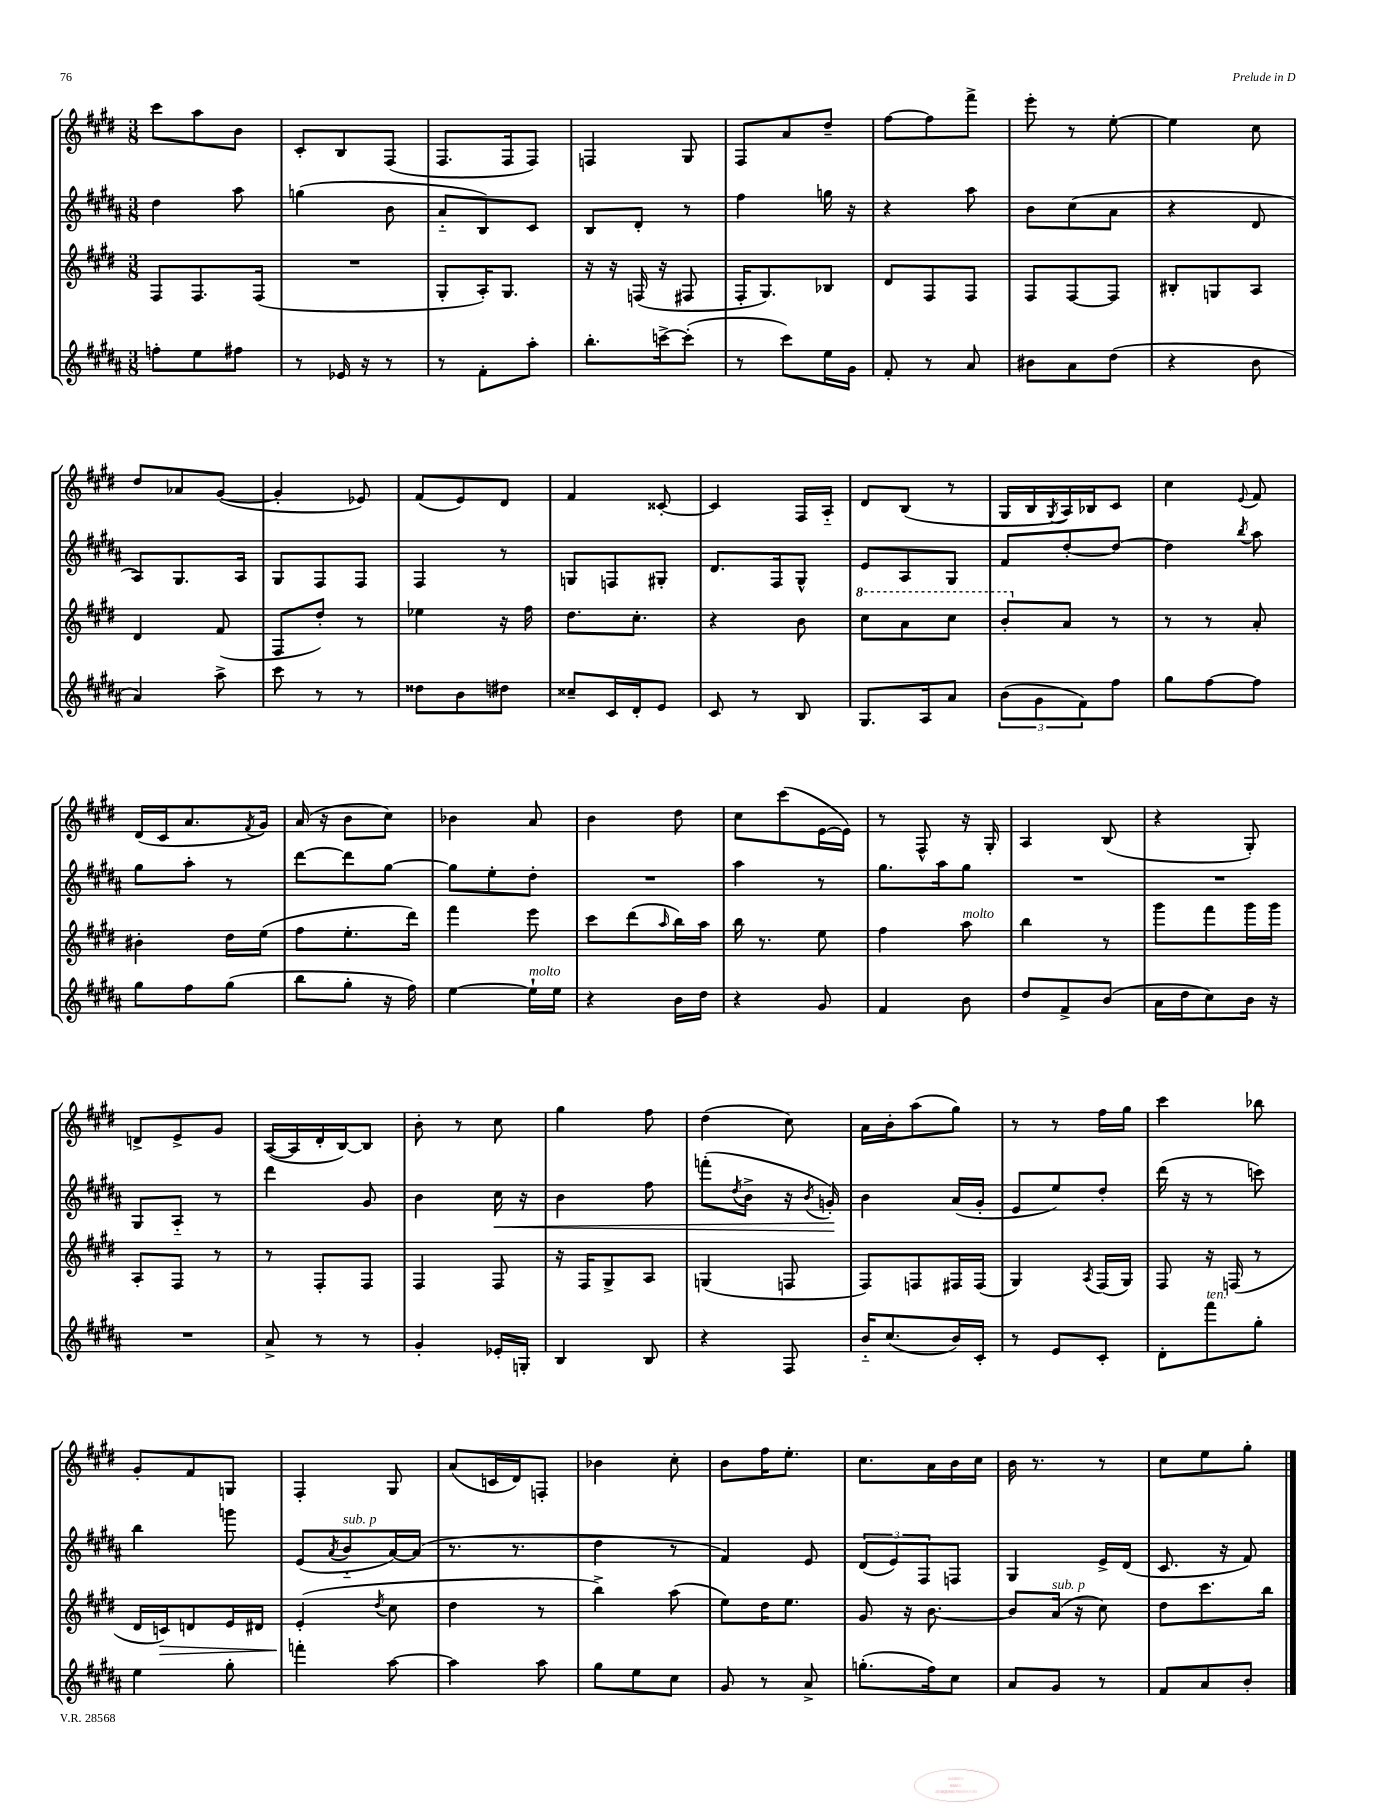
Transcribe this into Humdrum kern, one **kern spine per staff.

**kern	**kern	**kern	**kern
*staff4	*staff3	*staff2	*staff1
*clefG2	*clefG2	*clefG2	*clefG2
*k[f#c#g#d#a#]	*k[f#c#g#d#]	*k[f#c#g#d#a#]	*k[f#c#g#d#]
*M3/8	*M3/8	*M3/8	*M3/8
8ff'	8F#	4dd#	8ccc#
8ee	8.F#	.	8aa
8ff#	.	8aa#	8b
.	(16F#	.	.
=	=	=	=
8r	4.r	(4gg	8c#'
16e-	.	.	8B
16r	.	.	.
8r	.	8b	(8F#
=	=	=	=
8r	8G#'	8a#'~	8.F#
8f#'	16A')	8B)	.
.	8.G#	.	16F#
8aa#'	.	8c#	8F#)
=	=	=	=
8.bb'	16r	8B	4F
.	16r	.	.
.	(16F	8d#'	.
[16ccc^	16r	.	.
(8ccc']	8F#	8r	8G#
=	=	=	=
8r	16F#'	4ff#	8F#
.	8.G#)	.	.
8ccc#)	.	.	8a
16ee	8B-	16gg	8dd#~
16g#	.	16r	.
=	=	=	=
8f#'	8d#	4r	[8ff#
8r	8F#	.	8ff#]
8a#	8F#	8aa#	8fff#^
=	=	=	=
8b#	8F#	8b	8eee'
8a#	[8F#	(8cc#	8r
(8dd#	8F#]	8a#	[8ee'
=	=	=	=
4r	8B#'	4r	4ee]
.	8G	.	.
8b	8A	8d#	8cc#
=	=	=	=
4a#)	4d#	8A#)	8dd#
.	.	8.G#	8a-
8aa#^	(8f#	.	([8g#
.	.	16A#	.
=	=	=	=
8ccc#	8F#	8G#	4g#']
8r	8dd#')	8F#	.
8r	8r	8F#	8e-)
=	=	=	=
8dd##	4ee-	4F#	(8f#
8b	.	.	8e)
8dd#	16r	8r	8d#
.	16ff#	.	.
=	=	=	=
8cc##~	8.dd#	8G	4f#
16c#	.	8F	.
16d#'	8.cc#'	.	.
8e	.	8G#'	[8c##'
=	=	=	=
8c#	4r	8.d#	4c##]
8r	.	.	.
.	.	16F#	.
8B	8b	8G#^^	16F#
.	.	.	16A'~
=	=	=	=
8.G#	8ccc#	8e	8d#
.	8aa	8A#	(8B
16A#	.	.	.
8a#	8ccc#	8G#	8r
=	=	=	=
(12b	8bb'	8f#	16G#
.	.	.	16B
12g#	.	.	.
.	.	.	8qG#
.	8a	[8dd#'	16A)
12f#)	.	.	.
.	.	.	16B-
8ff#	8r	8dd#_	8c#
=	=	=	=
8gg#	8r	4dd#]	4cc#
[8ff#	8r	.	.
.	.	8qbb	8qqe
8ff#]	8a'	8aa#	8f#
=	=	=	=
8gg#	4b#'	8gg#	(16d#
.	.	.	16c#
8ff#	.	8aa#'	8.a
(8gg#	16dd#	8r	.
.	.	.	8qf#
.	(16ee	.	16g#)
=	=	=	=
8bb	8ff#	[8ddd#	(16a
.	.	.	16r
8gg#'	8.ee'	8ddd#]	8b
16r	.	[8gg#	8cc#)
16ff#)	16ddd#)	.	.
=	=	=	=
[4ee	4fff#	8gg#]	4b-
.	.	8ee'	.
16ee`]	8eee	8dd#'	8a
16ee	.	.	.
=	=	=	=
4r	8ccc#	4.r	4b
.	(8ddd#	.	.
.	16qqaa	.	.
16b	16bb)	.	8dd#
16dd#	16aa	.	.
=	=	=	=
4r	16bb	4aa#	8cc#
.	8.r	.	.
.	.	.	(8ccc#
8g#	8ee	8r	[16e
.	.	.	16e])
=	=	=	=
4f#	4ff#	8.gg#	8r
.	.	.	8F#^^
.	.	16aa#	.
8b	8aa	8gg#	16r
.	.	.	16G#'
=	=	=	=
8dd#	4bb	4.r	4A
8f#^	.	.	.
(8b	8r	.	(8B
=	=	=	=
16a#	8ggg#	4.r	4r
16dd#	.	.	.
8cc#)	8fff#	.	.
16b	16ggg#	.	8G#')
16r	16ggg#	.	.
=	=	=	=
4.r	8A'	8G#	8d^
.	8F#	8A#'~	8e^
.	8r	8r	8g#
=	=	=	=
8a#^	8r	4ddd#	([16A
.	.	.	16A]
8r	8F#'	.	16d#'
.	.	.	[16B)
8r	8F#	8g#	8B]
=	=	=	=
4g#'	4F#	4b	8b'
.	.	.	8r
16e-'	8F#	16cc#	8cc#
16G'	.	16r	.
=	=	=	=
4B	16r	4b	4gg#
.	16F#	.	.
.	8G#^	.	.
8B	8A	8ff#	8ff#
=	=	=	=
4r	(4G	(8fff'	(4dd#
.	.	8qdd#	.
.	.	8b^	.
8F#	8F	16r	8cc#)
.	.	8qb	.
.	.	16g')	.
=	=	=	=
16b'~	8F#)	4b	16a
(8.cc#	.	.	16b'
.	8F	.	(8aa
16b)	16F#	(16a#	8gg#)
16c#'	(16F#	16g#'	.
=	=	=	=
8r	4G#)	8e	8r
8e	.	8ee)	8r
.	8qA	.	.
8c#'	(16F#	8dd#'	16ff#
.	16G#)	.	16gg#
=	=	=	=
8d#'	8F#	(16ddd#	4ccc#
.	.	16r	.
8fff#	16r	8r	.
.	(16F	.	.
8gg#'	8r	8ccc)	8bb-
=	=	=	=
4ee	16d#	4bb	8g#'
.	16c)	.	.
.	8d	.	8f#
8gg#'	16e	8ggg	8G
.	16d#	.	.
=	=	=	=
4fff'	(4e'	(8e	4F#'
.	.	8qa#	.
.	.	8b'~	.
.	8qdd#	.	.
[8aa#	8cc#	[16a#)	8G#
.	.	(16a#]	.
=	=	=	=
4aa#]	4dd#	8.r	(8a
.	.	.	16c
.	.	8.r	16d#)
8aa#	8r	.	8F'
=	=	=	=
8gg#	4bb^)	4dd#	4b-
8ee	.	.	.
8cc#	(8aa	8r	8cc#'
=	=	=	=
8g#	8ee)	4f#)	8b
8r	16dd#	.	16ff#
.	8.ee	.	8.ee'
8a#^	.	8e	.
=	=	=	=
(8.gg'	8g#	(12d#	8.cc#
.	.	12e)	.
.	16r	.	.
.	.	12F#	.
16ff#)	[8.b	.	16a
8cc#	.	8F	16b
.	.	.	16cc#
=	=	=	=
8a#	8b]	4G#	16b
.	.	.	8.r
8g#	(16a	.	.
.	16r	.	.
8r	8cc#)	16e^	8r
.	.	(16d#	.
=	=	=	=
8f#	8dd#	8.c#	8cc#
8a#	8.ccc#	.	8ee
.	.	16r	.
8b'	.	8f#)	8gg#'
.	16bb	.	.
==	==	==	==
*-	*-	*-	*-
